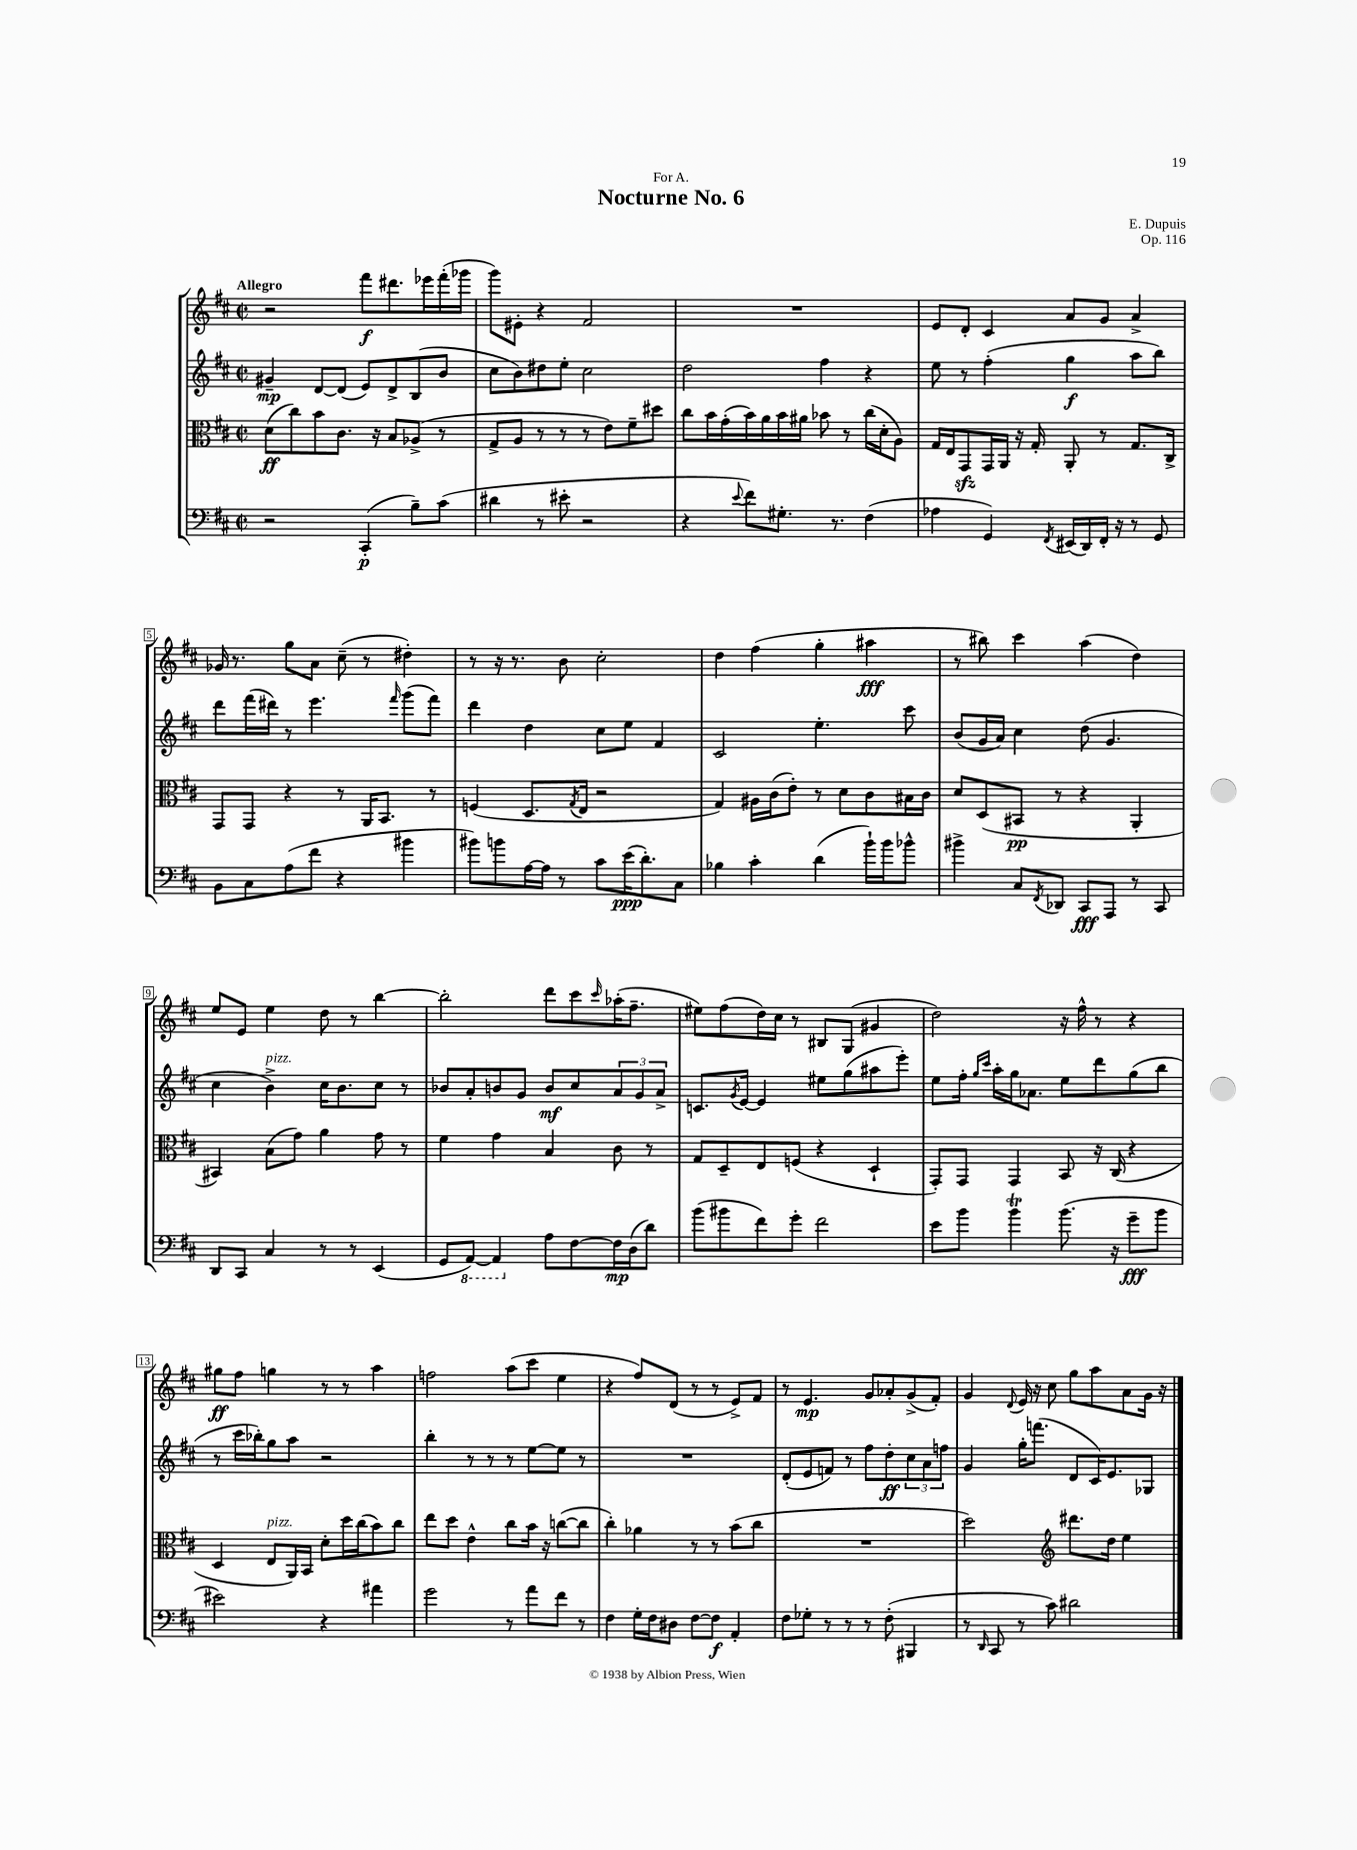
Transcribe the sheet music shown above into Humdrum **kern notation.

**kern	**kern	**kern	**kern
*staff4	*staff3	*staff2	*staff1
*clefF4	*clefC3	*clefG2	*clefG2
*k[f#c#]	*k[f#c#]	*k[f#c#]	*k[f#c#]
*M2/2	*M2/2	*M2/2	*M2/2
*met(c|)	*met(c|)	*met(c|)	*met(c|)
2r	(8d	4g#~	2r
.	8cc#)	.	.
.	8b	[8d	.
.	8.c#	(8d]	.
(4CC#'	.	8e)	8fff#
.	16r	.	.
.	8B	8d^	8.ddd#
8B~)	(8A-^	(8B	.
.	.	.	16eee-
(8c#	8r	8b	(16fff#'
.	.	.	16ggg-
=	=	=	=
4d#	8G^	8cc#	8ggg)
.	8A	8b)	8e#'
8r	8r	8dd#	4r
8e#'	8r	8ee'	.
2r	8r	2cc#	2f#
.	8e)	.	.
.	8f#~	.	.
.	8dd#	.	.
=	=	=	=
4r	8cc#	2dd	1r
.	16b	.	.
.	(16g'	.	.
8qqe	.	.	.
8f#)	16b)	.	.
.	16a	.	.
8.G#'	16b	.	.
.	16a#	.	.
.	8b-	4ff#	.
8.r	.	.	.
.	8r	.	.
(4F#	(16cc#	4r	.
.	16d'	.	.
.	8A)	.	.
=	=	=	=
4A-	16G	8ee	8e
.	16E	.	.
.	8GG	8r	8d'
4GG)	16GG	(4ff#'	4c#
.	16AA	.	.
.	16r	.	.
.	16G'	.	.
8qFF#	.	.	.
(16EE#	8AA'	4gg	8a
16DD)	.	.	.
16FF#'	8r	.	8g
16r	.	.	.
8r	8.G	8aa	4a^
8GG	.	8bb)	.
.	16C#^	.	.
=	=	=	=
8BB	8GG	8ddd	16g-
.	.	.	8.r
8C#	8GG	(16fff#	.
.	.	16ddd#)	.
(8A	4r	8r	8gg
8f#	.	4.eee	8a
4r	8r	.	(8cc#~
.	16AA	.	8r
.	8.BB	.	.
.	.	16qqfff#	.
4b#	.	(8ggg	4dd#')
.	8r	8fff#)	.
=	=	=	=
8b#)	(4F	4ddd	8r
8b	.	.	16r
.	.	.	8.r
[16A	8.D	4dd	.
16A]	.	.	.
8r	.	.	8b
.	8qG	.	.
.	16E	.	.
8c#	2r	8cc#	2cc#'
(16e	.	8ee	.
8.d')	.	.	.
.	.	4f#	.
8C#	.	.	.
=	=	=	=
4B-	4G)	2c#	4dd
4c#'	16A#	.	(4ff#
.	(16c#	.	.
.	8e')	.	.
(4d	8r	4.ee'	4gg'
.	8d	.	.
16b`)	8c#	.	4aa#
16b	.	.	.
8b-^^	16B#	8ccc#	.
.	16c#	.	.
=	=	=	=
4b#^	8d	(8b	8r
.	(8D	16g	8bb#)
.	.	16a)	.
8C#	8BB#	4cc#	4ccc#
8qFF#	.	.	.
8DD-	8r	.	.
8CC#	4r	(8dd	(4aa
8AAA	.	4.g	.
8r	4AA'	.	4dd)
8CC#	.	.	.
=	=	=	=
8DD	4BB#)	4cc#	8ee
8CC#	.	.	8e
4C#	(8B	4b^)	4ee
.	8g)	.	.
8r	4a	16cc#	8dd
.	.	8.b	.
8r	.	.	8r
(4EE	8g	8cc#	[4bb
.	8r	8r	.
=	=	=	=
8GG	4f#	8b-	2bb']
[8AAA)	.	8a'	.
4AAA]	4g	8b	.
.	.	8g	.
8A	4B	8b	8ddd
[8F#	.	8cc#	8ccc#
.	.	.	16qqccc#
16F#]	8c#	12a	(16aa-'
(16D	.	.	8.ff#~
.	.	12g	.
8d)	8r	.	.
.	.	12a^	.
=	=	=	=
(8b	8G	8.c	8ee#)
8b#	8D~	.	(8ff#
.	.	8qg	.
.	.	[16e	.
8f#)	8E	4e]	16dd)
.	.	.	16cc#
8g'	(8F	.	8r
2f#	4r	8ee#	8B#
.	.	(8gg	(8G
.	4D`	8aa#	4g#
.	.	8eee')	.
=	=	=	=
8e	8GG')	8ee	2dd)
8b	8GG	16ff#'	.
.	.	16qqgg	.
.	.	16qqccc#	.
.	.	16aa'	.
4b	4GG	16gg	.
.	.	8.a-	.
(8.b	8BB	8ee	16r
.	.	.	16ff#^^
.	16r	8ddd	8r
16r	(16C#	.	.
8g~	4r	(8gg	4r
8b	.	8bb	.
=	=	=	=
2e#)	4D	8r	8gg#
.	.	16ccc#	8ff#
.	.	16bb-')	.
.	8E	8gg	4gg
.	16AA)	8aa	.
.	16BB	.	.
4r	8d'	2r	8r
.	16dd	.	8r
.	(16cc#	.	.
4a#	8b)	.	4aa
.	8cc#	.	.
=	=	=	=
2g	8ee	4bb'	2ff
.	8dd	.	.
.	4e^^	8r	.
.	.	8r	.
8r	8cc#	8r	(8aa
8a	16b	[8ee	8ccc#
.	16r	.	.
8f#	([8cc	8ee]	4ee
8r	8cc]	8r	.
=	=	=	=
4F#	4cc#')	1r	4r
16G'	4a-	.	8ff#)
16F#	.	.	.
8D#	.	.	(8d
[8F#	8r	.	8r
8F#]	8r	.	8r
4AA'	(8b	.	8e^)
.	8cc#	.	8f#
=	=	=	=
8F#	1r	(8d'	8r
8G-'	.	8e	4.e
8r	.	8f)	.
8r	.	8r	.
8r	.	8ff#	8g
(8F#'	.	8dd'	8a-'
4BBB#	.	12cc#	(8g^
.	.	12a	.
.	.	.	8f#')
.	.	12ff	.
=	=	=	=
8r	2dd)	4g	4g
16qqDD	.	.	.
8CC#	.	.	.
.	.	.	8qqd
8r	.	16gg'	16e
.	.	(8.fff	16r
8c#)	.	.	8cc#
*	*clefG2	*	*
2d#	8.ddd#	8d	8gg
.	.	16c#)	8aa
.	16dd	8.e	.
.	4ee	.	8a
.	.	8G-	16g
.	.	.	16r
==	==	==	==
*-	*-	*-	*-
